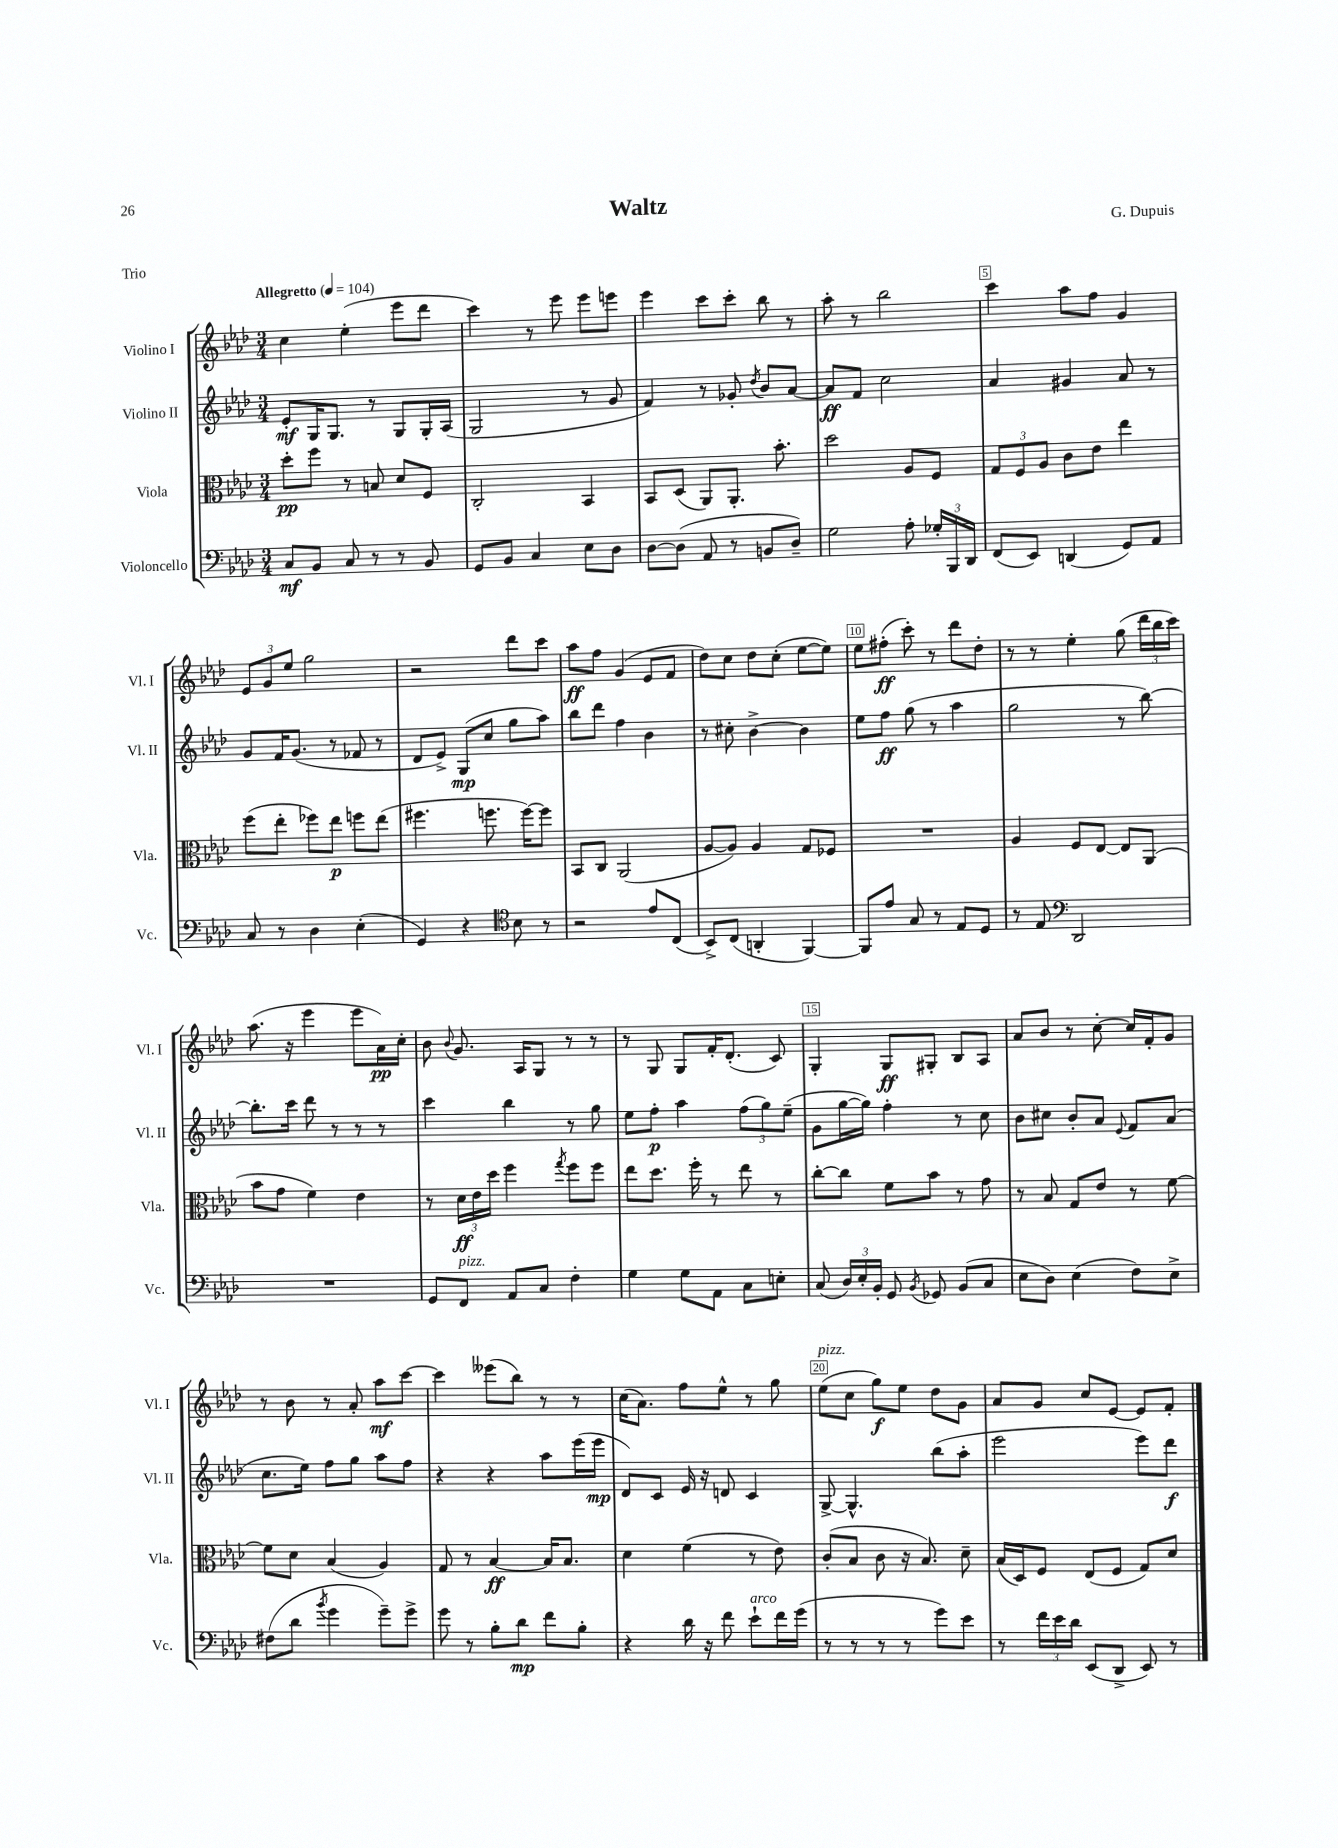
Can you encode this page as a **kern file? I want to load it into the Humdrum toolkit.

**kern	**kern	**kern	**kern
*staff4	*staff3	*staff2	*staff1
*clefF4	*clefC3	*clefG2	*clefG2
*k[b-e-a-d-]	*k[b-e-a-d-]	*k[b-e-a-d-]	*k[b-e-a-d-]
*M3/4	*M3/4	*M3/4	*M3/4
*MM104	*MM104	*MM104	*MM104
8C	8dd-'	8e-'	4cc
8BB-	8ff	16G	.
.	.	8.G	.
8C	8r	.	(4ee-'
8r	8B	8r	.
8r	8d-	8G	8eee-
8BB-	8F	16G'	8ddd-
.	.	(16A-	.
=	=	=	=
8GG	2C'	2G	4ccc)
8BB-	.	.	.
4C	.	.	8r
.	.	.	8eee-
8E-	4BB-	8r	8eee-
8D-	.	8g	8eee
=	=	=	=
[8D-	8BB-	4f)	4eee-
(8D-]	(8D-	.	.
8AA-	8AA-)	8r	8ccc
8r	8.AA-'	8g-'	8ccc'
.	.	8qdd-	.
8BB	.	8b-	8bb-
.	8.b-'	.	.
8D-~)	.	[8a-	8r
=	=	=	=
2G	2dd-	8a-]	8aa-'
.	.	8f	8r
.	.	2cc	2bb-
8A-'	8A-	.	.
24G-'	8F	.	.
24BBB-	.	.	.
24DD-	.	.	.
=	=	=	=
(8FF	12G	4a-	4ccc
.	12F	.	.
8EE-)	.	.	.
.	12A-	.	.
(4DD	8c	4g#	8aa-
.	8e-	.	8ff
8GG)	4ee-	8a-	4g
8AA-	.	8r	.
=	=	=	=
8C	(8ff	8g	12e-
.	.	.	12g
8r	8ee-'	16f	.
.	.	.	12ee-
.	.	(8.g	.
4D-	8ff-)	.	2gg
.	8ee-	8r	.
(4E-'	8ff	8f-	.
.	(8ee-	8r	.
=	=	=	=
4GG)	4.ff#	8d-	2r
.	.	8e-^)	.
4r	.	(8G	.
.	8.ff	8cc	.
*clefC4	*	*	*
8B-	.	8gg	8ddd-
.	[16ff)	.	.
8r	8ff]	8aa-)	8ccc
=	=	=	=
2r	8BB-	8bb-	8aa-
.	8C	8ddd-	8ff
.	(2AA-	4ff	(4g
8e-	.	4b-	8e-
(8C	.	.	8f
=	=	=	=
8BB-^)	[8A-	8r	8dd-)
(8C	8A-])	8cc#'	8cc
4AA'	4A-	[4b-^	8dd-
.	.	.	(8cc'
[4FF)	8G	4b-]	[8ee-
.	8F-	.	8ee-])
=	=	=	=
8FF]	2.r	8ee-	8ee-
8e-	.	8ff	(8ff#'
8G	.	(8gg	8ccc')
8r	.	8r	8r
8E-	.	4aa-	8ddd-
8D-	.	.	8dd-'
=	=	=	=
8r	4A-	2gg	8r
8E-	.	.	8r
*clefF4	*	*	*
2DD-	8F	.	4ee-'
.	[8E-	.	.
.	8E-]	8r	(8gg
.	(8AA-	[8bb-)	24ddd-
.	.	.	24bb-
.	.	.	24ccc)
=	=	=	=
2.r	8b-	8.bb-']	(8.aa-
.	8g	.	.
.	.	16ccc	16r
.	4f)	8ddd-	4eee-
.	.	8r	.
.	4e-	8r	8eee-
.	.	8r	16a-)
.	.	.	16cc'
=	=	=	=
8GG	8r	4ccc	8b-
.	.	.	8qqb-
8FF	24d-	.	8.g
.	24e-	.	.
.	24dd-	.	.
8AA-	4ff	4bb-	.
.	.	.	16A-
8C	.	.	8G
.	8qgg	.	.
4F'	8ff	8r	8r
.	8ff	8gg	8r
=	=	=	=
4G	8ee-	8ee-	8r
.	8.dd-	8ff'	8G
8G	.	4aa-	8G
.	16ff'	.	.
8AA-	8r	.	16f'
.	.	.	(8.d-'
8C	8ee-	(12ff	.
.	.	12gg)	.
8E'	8r	.	8c)
.	.	(12ee-~	.
=	=	=	=
(8C	[8cc'	8g	4G'
24D-)	8cc]	[16gg	.
24E-'	.	.	.
.	.	16gg])	.
24BB-'	.	.	.
8GG	8f	4ff'	8G
8qBB-	.	.	.
8GG-	8b-	.	8G#'
(8BB-	8r	8r	8B-
8C	8g	8cc	8A-
=	=	=	=
8E-	8r	8b-	8a-
8D-)	8B-	8cc#	8b-
(4E-	8G	8b-'	8r
.	8e-	8a-	[8cc'
.	.	8qqe-	.
8F)	8r	8f	16cc]
.	.	.	16f'
8E-^	[8f	(8a-	8g
=	=	=	=
(8F#	8f]	8.cc	8r
8d-	8d-	.	8b-
.	.	16ee-)	.
8qb-	.	.	.
4g	(4B-	8ff	8r
.	.	8gg	8a-'
8g~)	4A-)	8aa-	8aa-
8g^	.	8ff	[8ccc
=	=	=	=
8g	8G	4r	4ccc]
8r	8r	.	.
8B-'	[4B-	4r	(8eee--
8d-	.	.	8bb-)
8f	16B-]	8aa-	8r
.	8.B-	.	.
8B-'	.	(16eee-	8r
.	.	16eee-	.
=	=	=	=
4r	4d-	8d-)	(16cc
.	.	.	8.a-)
.	.	8c	.
16d-	(4f	16e-	8ff
16r	.	16r	.
8f	.	8d	8ee-^^
8e-`	8r	4c	8r
16f	8e-)	.	8gg
(16g	.	.	.
=	=	=	=
8r	(8c'	[8G^	(8ee-
8r	8B-	4.G^^]	8cc
8r	8c	.	8gg)
8r	16r	.	8ee-
.	8.B-)	.	.
8g)	.	(8bb-	8dd-
8e-	8d-~	8aa-'	8g
=	=	=	=
8r	(16B-	2eee-	8a-
.	16D-)	.	.
24f	8F	.	8g
24e-	.	.	.
24d-	.	.	.
(8EE-	(8E-	.	8cc
8DD-^	8F	.	[8e-
8EE-)	8G)	8eee-)	8e-]
8r	8d-	8ddd-	8f'
==	==	==	==
*-	*-	*-	*-
